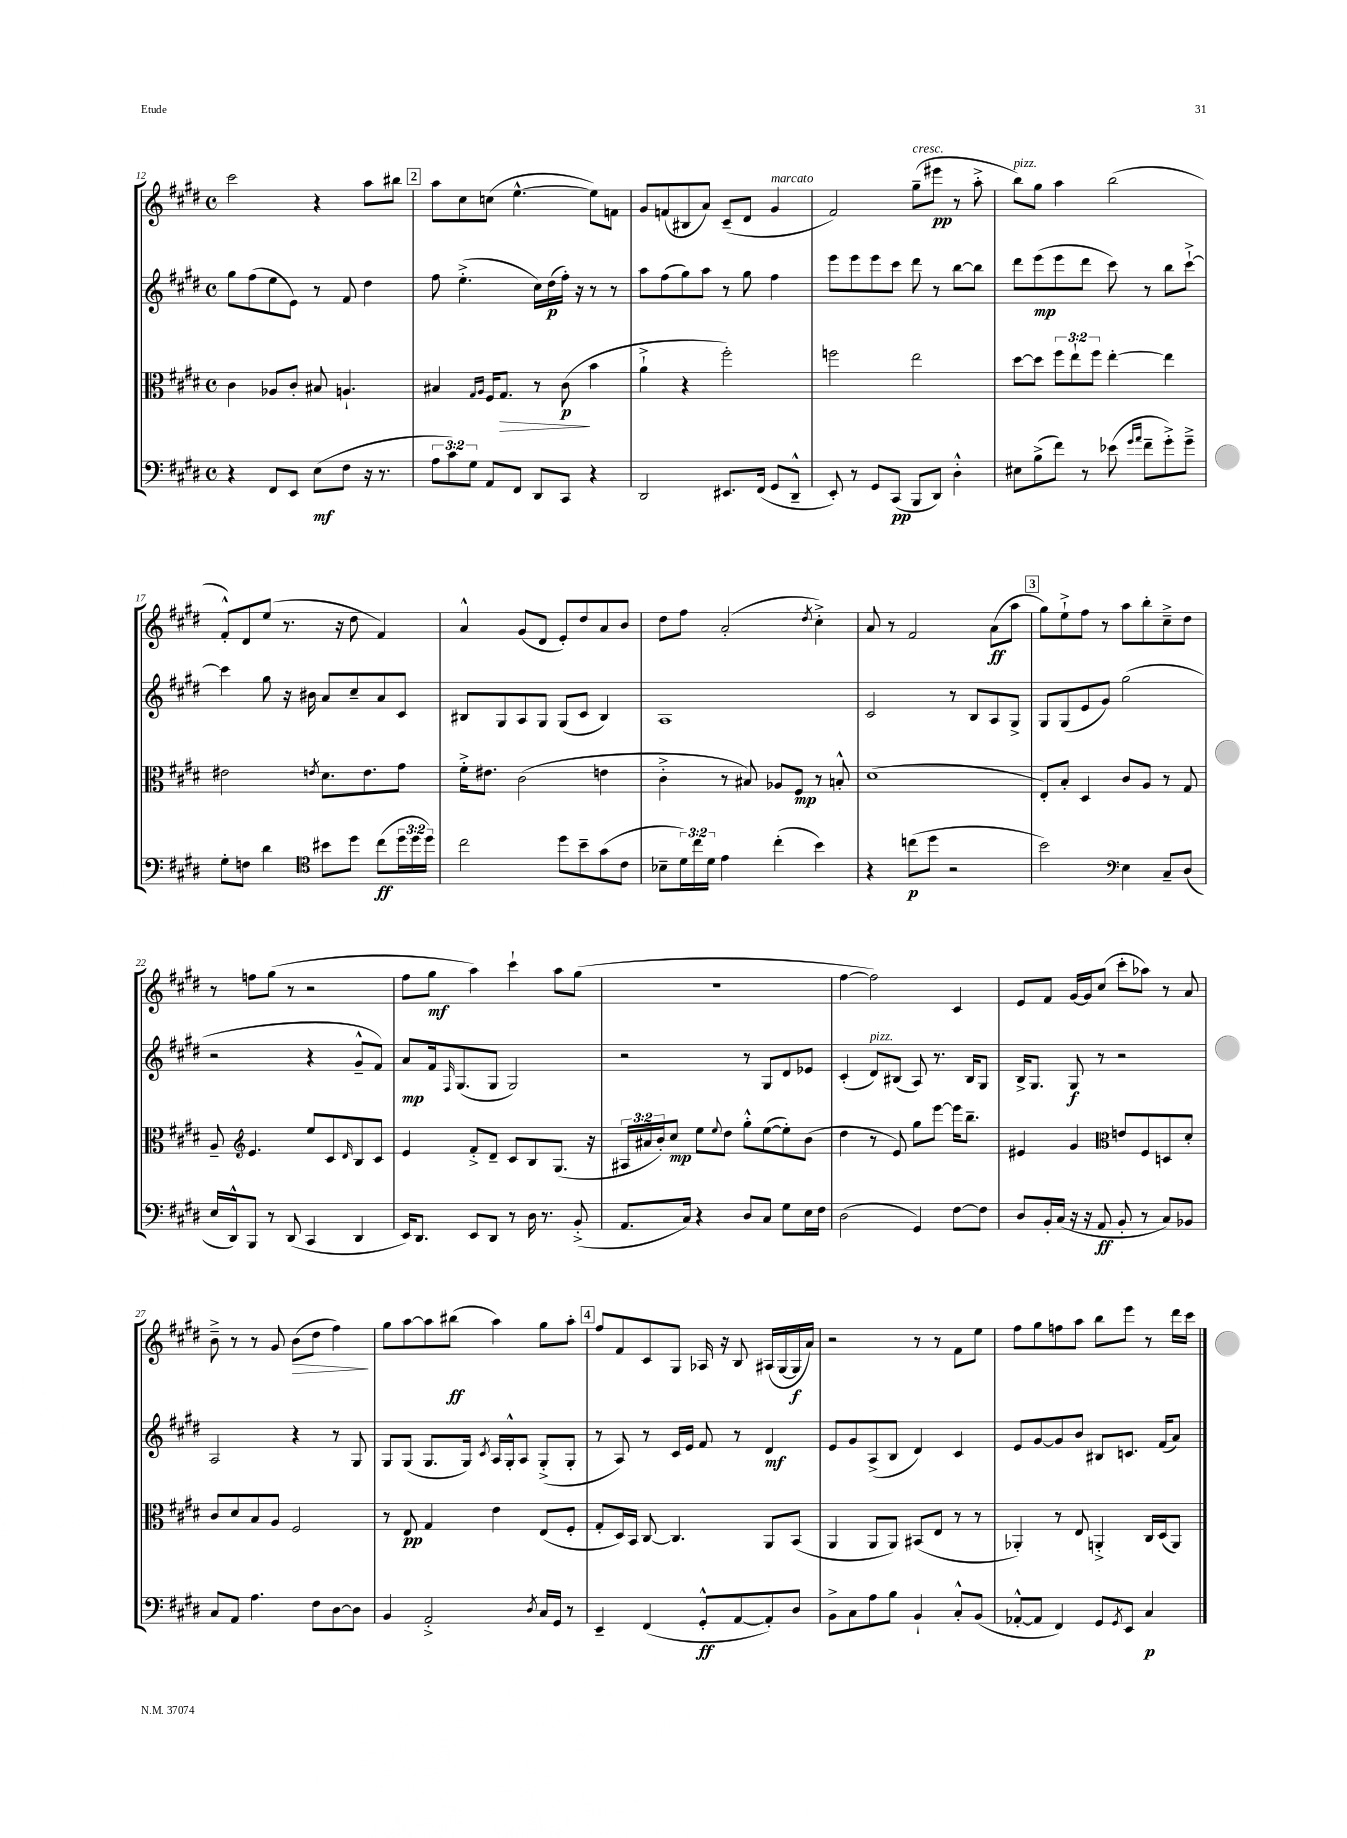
<<
\new StaffGroup <<
\new Staff = "s0" {
    \clef treble \key e \major \defaultTimeSignature \time 4/4
    cis'''2 r4 a''8 bis''8 |
    \mark \markup { \box "2" } a''8 cis''8 c''8( e''4.~-^ e''8) f'8 |
    gis'8 f'8( bis8 a'8) cis'8--( dis'8 gis'4^\markup { \italic "marcato" } |
    fis'2) gis''8--^\markup { \italic "cresc." }( eis'''8\pp r8 a''8-.-> |
    b''8^\markup { \italic "pizz." }) gis''8 a''4 b''2( |
    fis'8-.-^) dis'8 e''8( r8. r16 dis''8 fis'4) |
    a'4-^ gis'8( dis'8 e'8-.) dis''8 a'8 b'8 |
    dis''8 fis''8 a'2-.( \acciaccatura { dis''8 } cis''4-.->) |
    a'8 r8 fis'2 a'8\ff( a''8 |
    \mark \markup { \box "3" } gis''8) e''8-!-> fis''8 r8 a''8 b''8-. cis''8---> dis''8 |
    r8 f''8 gis''8( r8 r2 |
    fis''8 gis''8\mf a''4) cis'''4-! a''8 gis''8( |
    R1 |
    fis''4~ fis''2) cis'4 |
    e'8 fis'8 gis'16~ gis'16 cis''8( cis'''8-. aes''8) r8 a'8 |
    b'8---> r8 r8 gis'8 b'8\>( dis''8 fis''4\!) |
    gis''8 a''8~ a''8 bis''8\ff( a''4) gis''8 a''8-. |
    \mark \markup { \box "4" } fis''8 fis'8 cis'8 gis8 aes16 r16 b8 ais16( gis16~ gis16\f a'16) |
    r2 r8 r8 fis'8 e''8 |
    fis''8 gis''8 f''8 a''8 b''8 e'''8 r8 dis'''16 cis'''16 \bar "|." |
}
\new Staff = "s1" {
    \clef treble \key e \major \defaultTimeSignature \time 4/4
    gis''8 fis''8( e''8 e'8) r8 fis'8 dis''4 |
    \mark \markup { \box "2" } fis''8 e''4.-.->( cis''16) dis''16\p( fis''16-.) r16 r8 r8 |
    a''8 fis''8( gis''8) a''8 r8 gis''8 fis''4 |
    e'''8 e'''8 e'''8 cis'''8 dis'''8 r8 b''8~ b''8 |
    dis'''8 e'''8\mp( e'''8 dis'''8 cis'''8) r8 b''8 cis'''8~-!-> |
    cis'''4 gis''8 r16 bis'16 a'8 cis''8-- a'8 cis'8 |
    bis8 gis8 a8 gis8 gis8( cis'8 bis4) |
    a1 |
    cis'2 r8 b8 a8 gis8-> |
    \mark \markup { \box "3" } gis8 gis8( e'8 gis'8) gis''2( |
    r2 r4 gis'8---^ fis'8) |
    a'8\mp fis'16 \grace { fis16 } gis8.( gis8 gis2) |
    r2 r8 gis8 dis'8 ees'8 |
    cis'4-.( dis'8^\markup { \italic "pizz." }) bis8( a8) r8. bis16 gis8 |
    b16-> gis8. gis8\f r8 r2 |
    a2 r4 r8 gis8 |
    gis8 gis8( gis8. gis16) \acciaccatura { cis'8 } a16 gis16-.-^ a8 gis8-.->( gis8-. |
    \mark \markup { \box "4" } r8 a8) r8 cis'16 e'16 fis'8 r8 dis'4\mf |
    e'8 gis'8 a8->( b8 dis'4) cis'4 |
    e'8 gis'8~ gis'8 b'8 bis8 c'8. fis'16( a'8) \bar "|." |
}
\new Staff = "s2" {
    \clef alto \key e \major \defaultTimeSignature \time 4/4 \override Staff.TupletNumber.text = #tuplet-number::calc-fraction-text
    cis'4 aes8 cis'8-. bis8 a4.-! |
    \mark \markup { \box "2" } bis4 \grace { gis16 a16 } fis16 gis8.\> r8 cis'8\p\!( b'4 |
    a'4-!-> r4 fis''2-.) |
    f''2 e''2 |
    dis''8~ dis''8 \tuplet 3/2 { fis''8 e''8-! fis''8 } e''4~-. e''4 |
    eis'2 \acciaccatura { e'8 } dis'8. e'8. gis'8 |
    fis'16-.-> eis'8. cis'2( e'4 |
    cis'4-.-> r8 bis8) aes8 fis8\mp r8 b8-.-^ |
    dis'1( |
    \mark \markup { \box "3" } e8-.) b8-. dis4 cis'8 a8 r8 gis8 |
    a8-- \clef treble e'4. e''8 cis'8 \grace { dis'16 } b8 cis'8 |
    e'4 fis'8-.-> dis'8-- cis'8 b8 gis8.( r16 |
    \tuplet 3/2 { ais16 ais'16 b'16-.) } cis''8\mp e''8 \appoggiatura { e''8 } dis''8 gis''8-.-^ e''8~( e''8-.) b'8( |
    dis''4 r8 e'8) gis''8 e'''8~ e'''16 b''8.-- |
    eis'4 gis'4 \clef alto e'8 fis8 d8 dis'8-. |
    cis'8 dis'8 b8 a8 fis2 |
    r8 e8\pp gis4 e'4 e8( fis8-. |
    \mark \markup { \box "4" } gis8-. dis16) b,16 cis8~ cis4. a,8 b,8( |
    a,4 a,8 a,8) bis,8( e8 r8 r8 |
    aes,4-.) r8 e8 a,4-.-> cis16 dis16( a,8) \bar "|." |
}
\new Staff = "s3" {
    \clef bass \key e \major \defaultTimeSignature \time 4/4 \override Staff.TupletNumber.text = #tuplet-number::calc-fraction-text
    r4 fis,8 e,8 e8\mf( fis8 r16 r8. |
    \mark \markup { \box "2" } \tuplet 3/2 { a8 cis'8) gis8 } a,8 fis,8 dis,8 cis,8 r4 |
    dis,2 eis,8. fis,16( gis,8 dis,8---^ |
    e,8-.) r8 gis,8 cis,8\pp( b,,8 dis,8) dis4-.-^ |
    eis8 b8->( fis'8) r8 ees'8( \grace { gis'16 a'16 } fis'8-- gis'8-.->) gis'8---> |
    gis8-. f8 dis'4 \clef tenor bis'8 dis''8 cis''8\ff( \tuplet 3/2 { dis''16 dis''16 dis''16) } |
    cis''2 dis''8 b'8-- gis'8( cis'8 |
    bes8-- \tuplet 3/2 { dis'16) cis''16 dis'16 } e'4 cis''4-.( b'4) |
    r4 c''8\p( dis''8 r2 |
    \mark \markup { \box "3" } b'2) \clef bass e4 cis8-- dis8( |
    e16 dis,16-^) b,,8 r8 dis,8( cis,4 dis,4 |
    e,16) dis,8. e,8 dis,8 r8 dis16 r8. b,8-.->( |
    a,8. cis16) r4 dis8 cis8 gis8 e16 fis16 |
    dis2( gis,4) fis8~ fis8 |
    dis8 b,16-. cis16( r16 r16 a,8\ff b,8-. r8 cis8) bes,8 |
    cis8 a,8 a4. fis8 dis8~ dis8 |
    b,4 a,2-.-> \acciaccatura { dis8 } cis16 gis,16 r8 |
    \mark \markup { \box "4" } e,4-- fis,4( gis,8-.-^\ff a,8~ a,8-.) dis8 |
    b,8-> cis8 a8 b8 b,4-! cis8-.-^ b,8( |
    aes,8~-.-^ aes,8 fis,4) gis,8 \acciaccatura { gis,8 } e,8 cis4\p \bar "|." |
}
>>
>>
\layout { \context { \Score currentBarNumber = #12 } }
